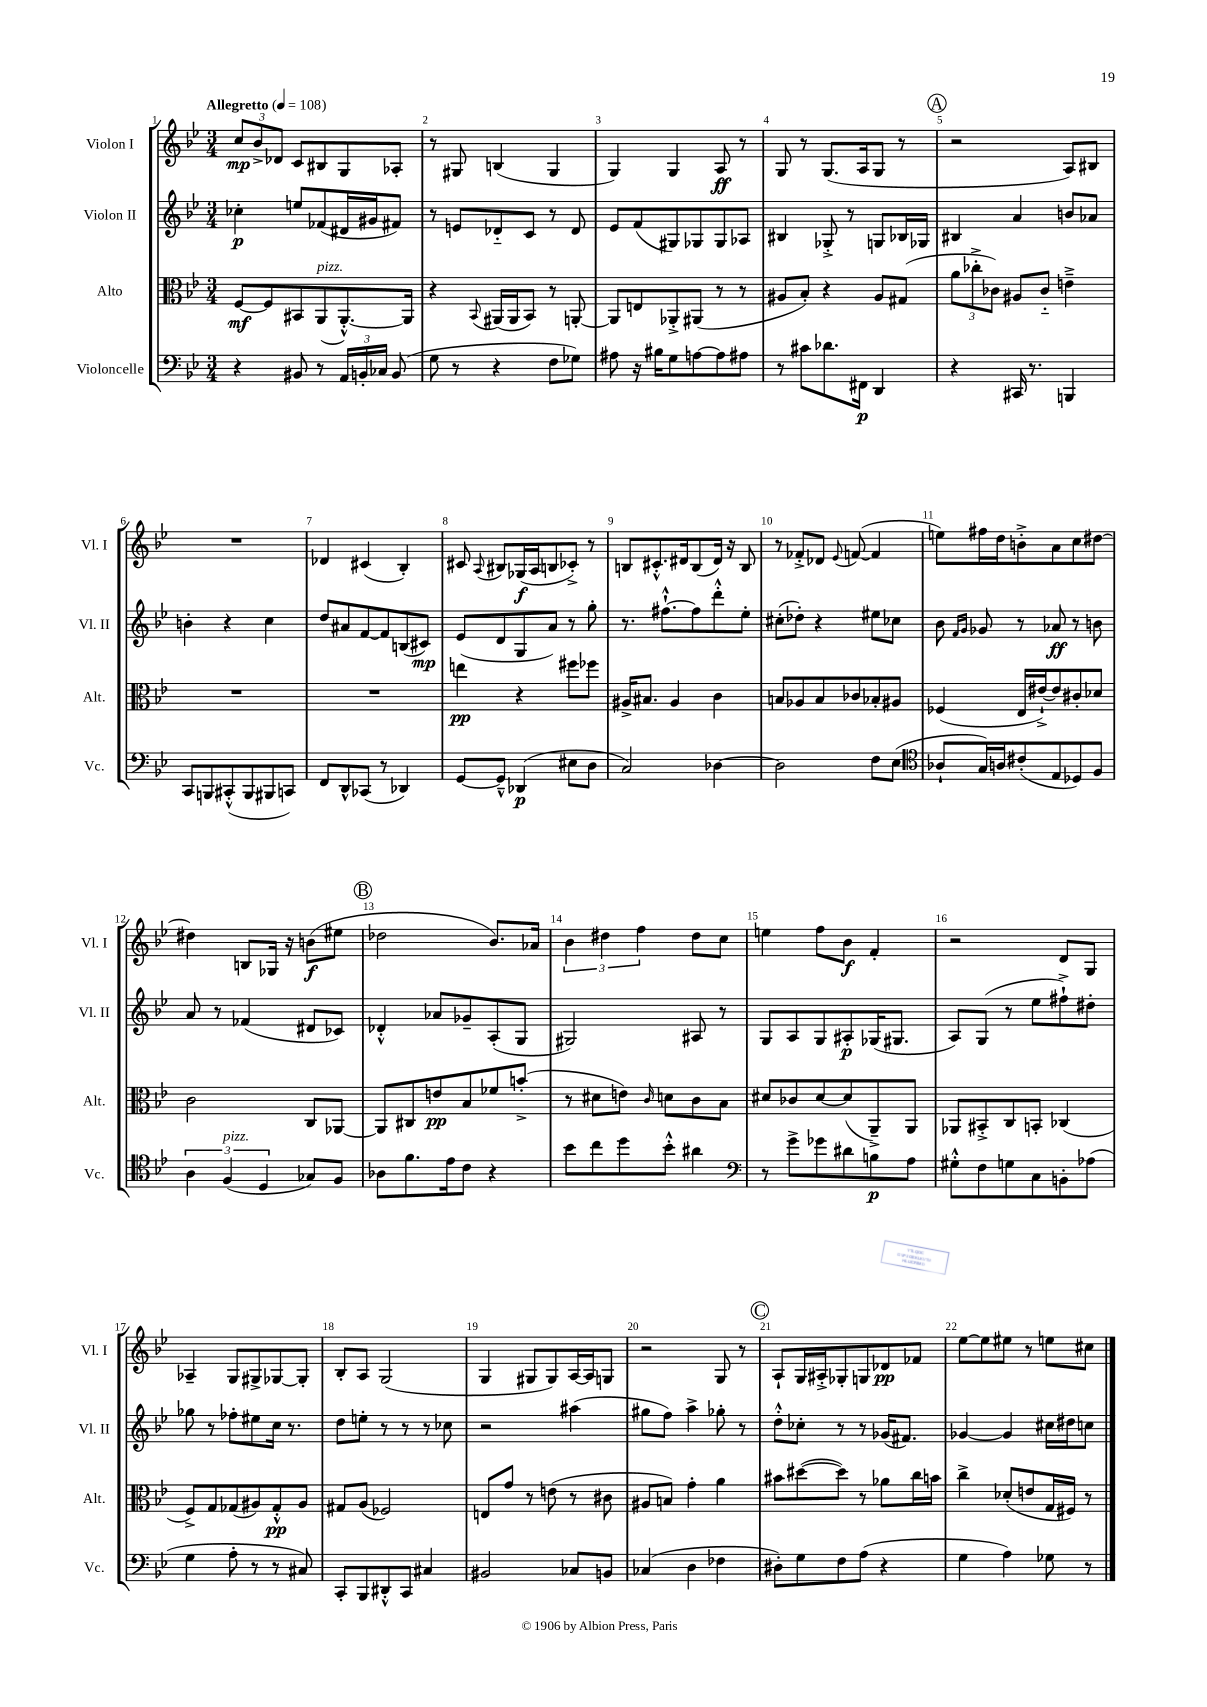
<<
\new StaffGroup <<
\new Staff = "s0" \with { instrumentName = "Violon I" shortInstrumentName = "Vl. I" } {
    \clef treble \key bes \major \numericTimeSignature \time 3/4 \tempo "Allegretto" 4 = 108
    \autoBeamOff \tuplet 3/2 { c''8[\mp bes'8-> des'8] } c'8[ bis8 g8 aes8]-. |
    r8 gis8 b4( gis4 |
    g4) g4 a8\ff r8 |
    g8 r8 g8.[( a16 g8] r8 |
    \mark \markup { \circle "A" } r2 a8[) bis8] |
    R2. |
    des'4 cis'4( bes4-.) |
    cis'8 \appoggiatura { a8 } bis8[ ges16\f( a16 b8 ces'8]-.->) r8 |
    b8[ cis'8.-.-^ dis'16 b8( dis'16]) r16 b8 |
    r8 fes'8[-.-> des'8] \appoggiatura { ees'8 } f'8~( f'4 |
    e''8[) fis''16 d''16 b'8-.-> a'8 c''8 dis''8]~ |
    dis''4 b8[ ges16] r16 b'8[\f( eis''8] |
    \mark \markup { \circle "B" } des''2 bes'8.[) aes'16] |
    \tuplet 3/2 { bes'4 dis''4 f''4 } dis''8[ c''8] |
    e''4 f''8[ bes'8]\f f'4-. |
    r2 d'8[ g8] |
    aes4-- g8[ gis8-> ges8~ ges8]-. |
    bes8[-. a8] g2( |
    g4 gis8[ gis8) a16~ a16 g8] |
    r2 g8 r8 |
    \mark \markup { \circle "C" } a8[-! g16 ais16-.-> ges8-. g8 des'8\pp fes'8] |
    ees''8[~ ees''8 eis''8] r8 e''8[ cis''8] \bar "|." |
}
\new Staff = "s1" \with { instrumentName = "Violon II" shortInstrumentName = "Vl. II" } {
    \clef treble \key bes \major \numericTimeSignature \time 3/4
    \autoBeamOff ces''4-.\p e''8[ fes'8( dis'16 gis'16 fis'8]) |
    r8 e'8[ des'8-_ c'8] r8 des'8 |
    ees'8[ f'8( gis8) ges8 ges8 aes8] |
    bis4 ges8-.-> r8 g8[ bes16 ges16] |
    \mark \markup { \circle "A" } bis4 a'4 b'8[ aes'8] |
    b'4-. r4 c''4 |
    d''8[ ais'8 f'8~ f'8 b8( cis'8]\mp) |
    ees'8[( d'8 g8 a'8]) r8 g''8-. |
    r8. fis''8.[~-!-^ fis''8 d'''8-.-^ ees''8]-. |
    cis''8[-.( des''8]-.) r4 eis''8[ ces''8] |
    bes'8 \grace { f'16[ g'16] } ges'8 r8 aes'8\ff r8 b'8 |
    a'8 r8 fes'4( dis'8[ ces'8]) |
    \mark \markup { \circle "B" } des'4-.-^ aes'8[ ges'8-- a8-.( g8] |
    gis2) ais8 r8 |
    g8[ a8 g8 ais8-.\p ges16( gis8.] |
    a8[) g8]( r8 ees''8[ fis''8-!->) dis''8]-. |
    ges''8 r8 fes''8[-. eis''8 c''16] r8. |
    d''8[ e''8]-. r8 r8 r8 ces''8 |
    r2 ais''4( |
    gis''8[ f''8]) a''4-> ges''8-. r8 |
    \mark \markup { \circle "C" } d''8[-.-^ ces''8]-. r8 r8 ges'16[( fis'8.]) |
    ges'4~ ges'4 cis''16[ dis''16 c''8] \bar "|." |
}
\new Staff = "s2" \with { instrumentName = "Alto" shortInstrumentName = "Alt." } {
    \clef alto \key bes \major \numericTimeSignature \time 3/4
    \autoBeamOff f8[~\mf f8 bis,8 a,8^\markup { \italic "pizz." }( a,8.~-.-^) a,16] |
    r4 \appoggiatura { bes,8 } ais,16[( ais,16 bes,8]) r8 a,8~-. |
    a,8[ e8 aes,8-.-> ais,8]( r8 r8 |
    ais8[ bes8]-.) r4 ais8[ gis8]( |
    \mark \markup { \circle "A" } \tuplet 3/2 { a'8[ ces''8-.-> ces'8]) } ais8[ ces'8]-_ e'4---> |
    R2. |
    R2. |
    e''4\pp r4 fis''8[ fes''8] |
    ais16[-> bis8.] ais4 c'4 |
    b8[ aes8 b8 ces'8 bes8-. ais8] |
    fes4( ees16[ eis'16~-!->) eis'8 cis'8-. des'8] |
    c'2 c8[ aes,8]~ |
    \mark \markup { \circle "B" } aes,8[ cis8 e'8\pp bes8 fes'8 b'8]-.->( |
    r8 dis'8[ e'8]) \grace { c'16 } d'8[ c'8 bes8] |
    dis'8[ ces'8 dis'8~ dis'8( a,8--->) a,8] |
    aes,8[ bis,8-.-> c8 b,8]-. ces4( |
    f8[->) g8 ges8( ais8) ges8-.-^\pp ais8] |
    gis8[ a8]( fes2) |
    e8[ g'8] r8 e'8( r8 cis'8 |
    ais8[ b8]) g'4-. a'4 |
    \mark \markup { \circle "C" } bis'8[ dis''8~( dis''8]) r8 aes'8[ c''16 b'16] |
    c''4-> des'8[-.( e'8 g16 fis16]) r8 \bar "|." |
}
\new Staff = "s3" \with { instrumentName = "Violoncelle" shortInstrumentName = "Vc." } {
    \clef bass \key bes \major \numericTimeSignature \time 3/4
    \autoBeamOff r4 bis,8 r8 \tuplet 3/2 { a,16[ b,16-. ces16] } b,8( |
    g8 r8 r4 f8[ ges8]) |
    ais8 r16 bis16[ g8 a8~ a8 ais8] |
    r8 cis'8[ des'8. fis,16]\p d,4 |
    \mark \markup { \circle "A" } r4 cis,16 r8. b,,4 |
    c,8[ b,,8 cis,8-.-^( b,,8 bis,,8 c,8]) |
    f,8[ d,8-^ ces,8]( r8 des,4) |
    g,8[~ g,8]---^ des,4\p( eis8[ d8] |
    c2) des4~ |
    des2 f8[ ees8]( |
    \clef tenor aes8[-! g16) a16 cis'8-.( ees8 des8) f8] |
    \tuplet 3/2 { a4 f4^\markup { \italic "pizz." }( d4 } ges8[) f8] |
    \mark \markup { \circle "B" } aes8[ f'8. ees'16 c'8] r4 |
    bes'8[ c''8 d''8 bes'8]-.-^ ais'4 |
    \clef bass r8 g'8[-> ges'8 dis'8 b8\p a8] |
    gis8[-.-^ f8 g8 c8 b,8-. aes8]( |
    g4 a8-. r8 r8 cis8) |
    c,8[-. bes,,8 dis,8-.-^ c,8] cis4 |
    bis,2 ces8[ b,8] |
    ces4( d4 fes4 |
    \mark \markup { \circle "C" } dis8[-.) g8 f8 a8]( r4 |
    g4 a4) ges8 r8 \bar "|." |
}
>>
>>
\layout { \context { \Score \override BarNumber.break-visibility = ##(#f #t #t) barNumberVisibility = #all-bar-numbers-visible } }
